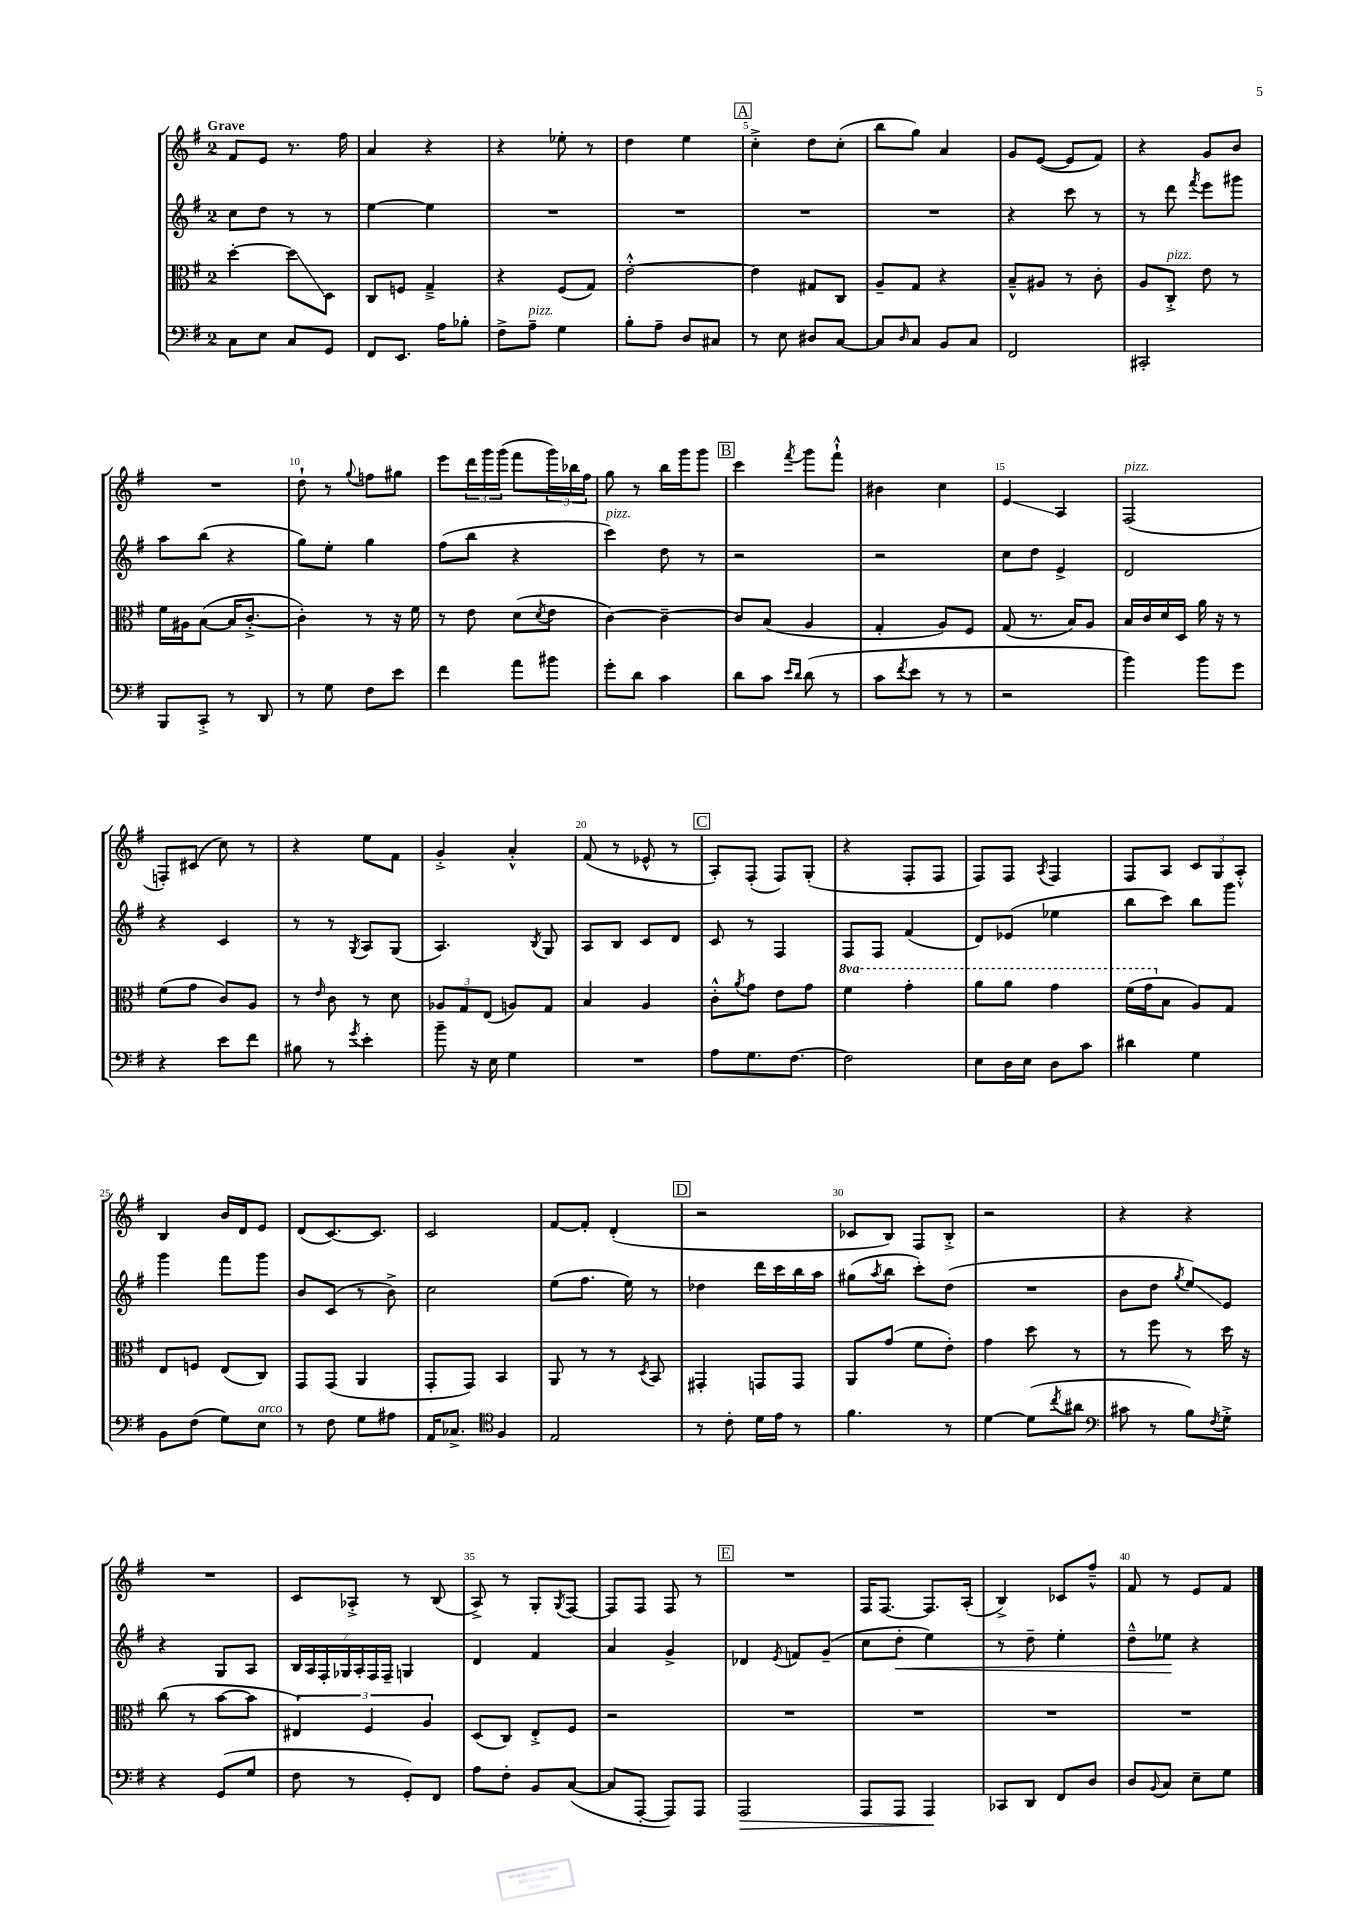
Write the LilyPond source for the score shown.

<<
\new StaffGroup <<
\new Staff = "s0" {
    \clef treble \key g \major \once \override Staff.TimeSignature.style = #'single-digit \time 2/4 \tempo "Grave"
    fis'8 e'8 r8. fis''16 |
    a'4 r4 |
    r4 ees''8-. r8 |
    d''4 e''4 |
    \mark \markup { \box "A" } c''4-.-> d''8 c''8-.( |
    b''8 g''8) a'4 |
    g'8 e'8~( e'8 fis'8) |
    r4 g'8 b'8 |
    R2 |
    d''8-! r8 \appoggiatura { g''8 } f''8 gis''8 |
    e'''8 \tuplet 3/2 { d'''16 g'''16 g'''16( } fis'''8 \tuplet 3/2 { g'''16) bes''16 fis''16 } |
    g''8 r8 b''16 g'''16 g'''8 |
    \mark \markup { \box "B" } c'''4 \acciaccatura { fis'''8 } g'''8 fis'''8-!-^ |
    bis'4 c''4 |
    e'4\glissando a4 |
    fis2^\markup { \italic "pizz." }( |
    f8-.) cis'8( c''8) r8 |
    r4 e''8 fis'8 |
    g'4-.-> a'4-.-^ |
    fis'8( r8 ees'8-^ r8 |
    \mark \markup { \box "C" } a8-.) fis8-.( fis8) g8-.( |
    r4 fis8-. fis8 |
    fis8) fis8 \acciaccatura { a8 } fis4 |
    fis8 a8 \tuplet 3/2 { c'8 g8 a8-.-^ } |
    b4 b'16 d'16 e'8 |
    d'8( c'8.~) c'8. |
    c'2 |
    fis'8~ fis'8-. d'4-.( |
    \mark \markup { \box "D" } r2 |
    ces'8 b8) fis8 b8-.-> |
    r2 |
    r4 r4 |
    R2 |
    c'8 aes8-.-> r8 b8( |
    a8->) r8 g8-. \acciaccatura { g8 } fis8~ |
    fis8 fis8 fis8 r8 |
    \mark \markup { \box "E" } R2 |
    fis16 fis8.~ fis8. a16-.( |
    b4->) ces'8 fis''8---^ |
    fis'8 r8 e'8 fis'8 \bar "|." |
}
\new Staff = "s1" {
    \clef treble \key g \major \once \override Staff.TimeSignature.style = #'single-digit \time 2/4
    c''8 d''8 r8 r8 |
    e''4~ e''4 |
    R2 |
    R2 |
    \mark \markup { \box "A" } R2 |
    R2 |
    r4 c'''8 r8 |
    r8 d'''8 \acciaccatura { fis'''8 } e'''8 gis'''8 |
    a''8 b''8( r4 |
    g''8) e''8-. g''4 |
    fis''8( b''8 r4 |
    c'''4^\markup { \italic "pizz." }) d''8 r8 |
    \mark \markup { \box "B" } r2 |
    r2 |
    c''8 d''8 e'4-> |
    d'2 |
    r4 c'4 |
    r8 r8 \acciaccatura { g8 } a8 g8( |
    a4.) \acciaccatura { b8 } g8 |
    a8 b8 c'8 d'8 |
    \mark \markup { \box "C" } c'8 r8 fis4 |
    fis8 fis8 fis'4( |
    d'8) ees'8( ees''4 |
    b''8 c'''8) b''8 g'''8 |
    g'''4 fis'''8 g'''8 |
    b'8 c'8( r8 b'8->) |
    c''2 |
    e''8( fis''8. e''16) r8 |
    \mark \markup { \box "D" } des''4 d'''16 c'''16 b''16 a''16 |
    gis''8( \acciaccatura { a''8 } b''8 c'''8-.) d''8( |
    R2 |
    b'8 d''8 \acciaccatura { g''8 } e''8\glissando) e'8 |
    r4 g8 a8 |
    \tuplet 7/4 { b16 a16 fis16-. ges16 a16-. fis16 fis16-- } g4 |
    d'4 fis'4 |
    a'4 g'4-> |
    \mark \markup { \box "E" } des'4 \acciaccatura { e'8 } f'8 g'8--( |
    c''8 d''8-.\< e''4) |
    r8 d''8-- e''4-. |
    d''8---^ ees''8\! r4 \bar "|." |
}
\new Staff = "s2" {
    \clef alto \key g \major \once \override Staff.TimeSignature.style = #'single-digit \time 2/4 \set Staff.ottavationMarkups = #ottavation-simple-ordinals
    d''4~-. d''8\glissando d8 |
    c8 f8 g4---> |
    r4 fis8( g8) |
    e'2~-.-^ |
    \mark \markup { \box "A" } e'4 gis8 c8 |
    a8-- g8 r4 |
    b8---^ ais8 r8 c'8-. |
    a8 c8-.->^\markup { \italic "pizz." } e'8 r8 |
    fis'16 ais16 b8~( b16 c'8.~-.-> |
    c'4-.) r8 r16 fis'16 |
    r8 e'8 d'8( \acciaccatura { d'8 } e'8 |
    c'4~) c'4~-- |
    \mark \markup { \box "B" } c'8 b8( a4 |
    g4-. a8) fis8 |
    g8( r8. b16) a8 |
    b16 c'16 d'16 d16 a'16 r16 r8 |
    fis'8( g'8 c'8) a8 |
    r8 \grace { e'16 } c'8 r8 d'8 |
    \tuplet 3/2 { aes8 g8 e8( } a8) g8 |
    b4 a4 |
    \mark \markup { \box "C" } c'8-.-^ \acciaccatura { a'8 } g'8 e'8 g'8 |
    \ottava #1 fis''4 g''4-. |
    a''8 a''8 g''4 |
    fis''16( g''16 \ottava #0 b8 a8) g8 |
    e8 f8 e8( c8) |
    g,8 g,8( a,4 |
    g,8-. g,8) b,4 |
    a,8 r8 r8 \acciaccatura { d8 } b,8 |
    \mark \markup { \box "D" } gis,4-. g,8 g,8 |
    a,8 g'8( fis'8 e'8-.) |
    g'4 d''8 r8 |
    r8 fis''8 r8 d''16 r16 |
    c''8( r8 b'8~ b'8 |
    \tuplet 3/2 { eis4) fis4 a4 } |
    d8( c8) e8-.-> fis8 |
    r2 |
    \mark \markup { \box "E" } R2 |
    R2 |
    R2 |
    R2 \bar "|." |
}
\new Staff = "s3" {
    \clef bass \key g \major \once \override Staff.TimeSignature.style = #'single-digit \time 2/4
    c8 e8 c8 g,8 |
    fis,8 e,8. a16 bes8-. |
    fis8-> a8--^\markup { \italic "pizz." } g4 |
    b8-. a8-- d8 cis8 |
    \mark \markup { \box "A" } r8 e8 dis8 c8~ |
    c8 \grace { d16 } c8 b,8 c8 |
    fis,2 |
    cis,2-. |
    b,,8 c,8-.-> r8 d,8 |
    r8 g8 fis8 e'8 |
    fis'4 a'8 bis'8 |
    g'8-. d'8 c'4 |
    \mark \markup { \box "B" } d'8 c'8 \grace { e'16 d'16 } d'8( r8 |
    c'8 \acciaccatura { fis'8 } e'8 r8 r8 |
    r2 |
    b'4) b'8 g'8 |
    r4 e'8 fis'8 |
    bis8 r8 \acciaccatura { g'8 } e'4-. |
    b'8-- r16 e16 g4 |
    R2 |
    \mark \markup { \box "C" } a8 g8. fis8.~ |
    fis2 |
    e8 d16 e16 d8 c'8 |
    dis'4 g4 |
    b,8 fis8( g8) e8^\markup { \italic "arco" } |
    r8 fis8 g8 ais8 |
    a,16 ces8.-> \clef tenor fis4 |
    e2 |
    \mark \markup { \box "D" } r8 c'8-. d'16 e'16 r8 |
    fis'4. r8 |
    d'4~ d'8( \acciaccatura { c''8 } ais'8 |
    \clef bass cis'8 r8 b8) \acciaccatura { fis8 } g8-.-> |
    r4 g,8( g8 |
    fis8 r8 g,8-.) fis,8 |
    a8 fis8-. b,8 c8~( |
    c8 a,,8~-. a,,8) a,,8 |
    \mark \markup { \box "E" } a,,2\> |
    a,,8 a,,8 a,,4\! |
    ces,8 d,8 fis,8 d8 |
    d8 \appoggiatura { b,8 } c8 e8-- g8 \bar "|." |
}
>>
>>
\layout { \context { \Score \override BarNumber.break-visibility = ##(#f #t #t) barNumberVisibility = #(every-nth-bar-number-visible 5) } }
